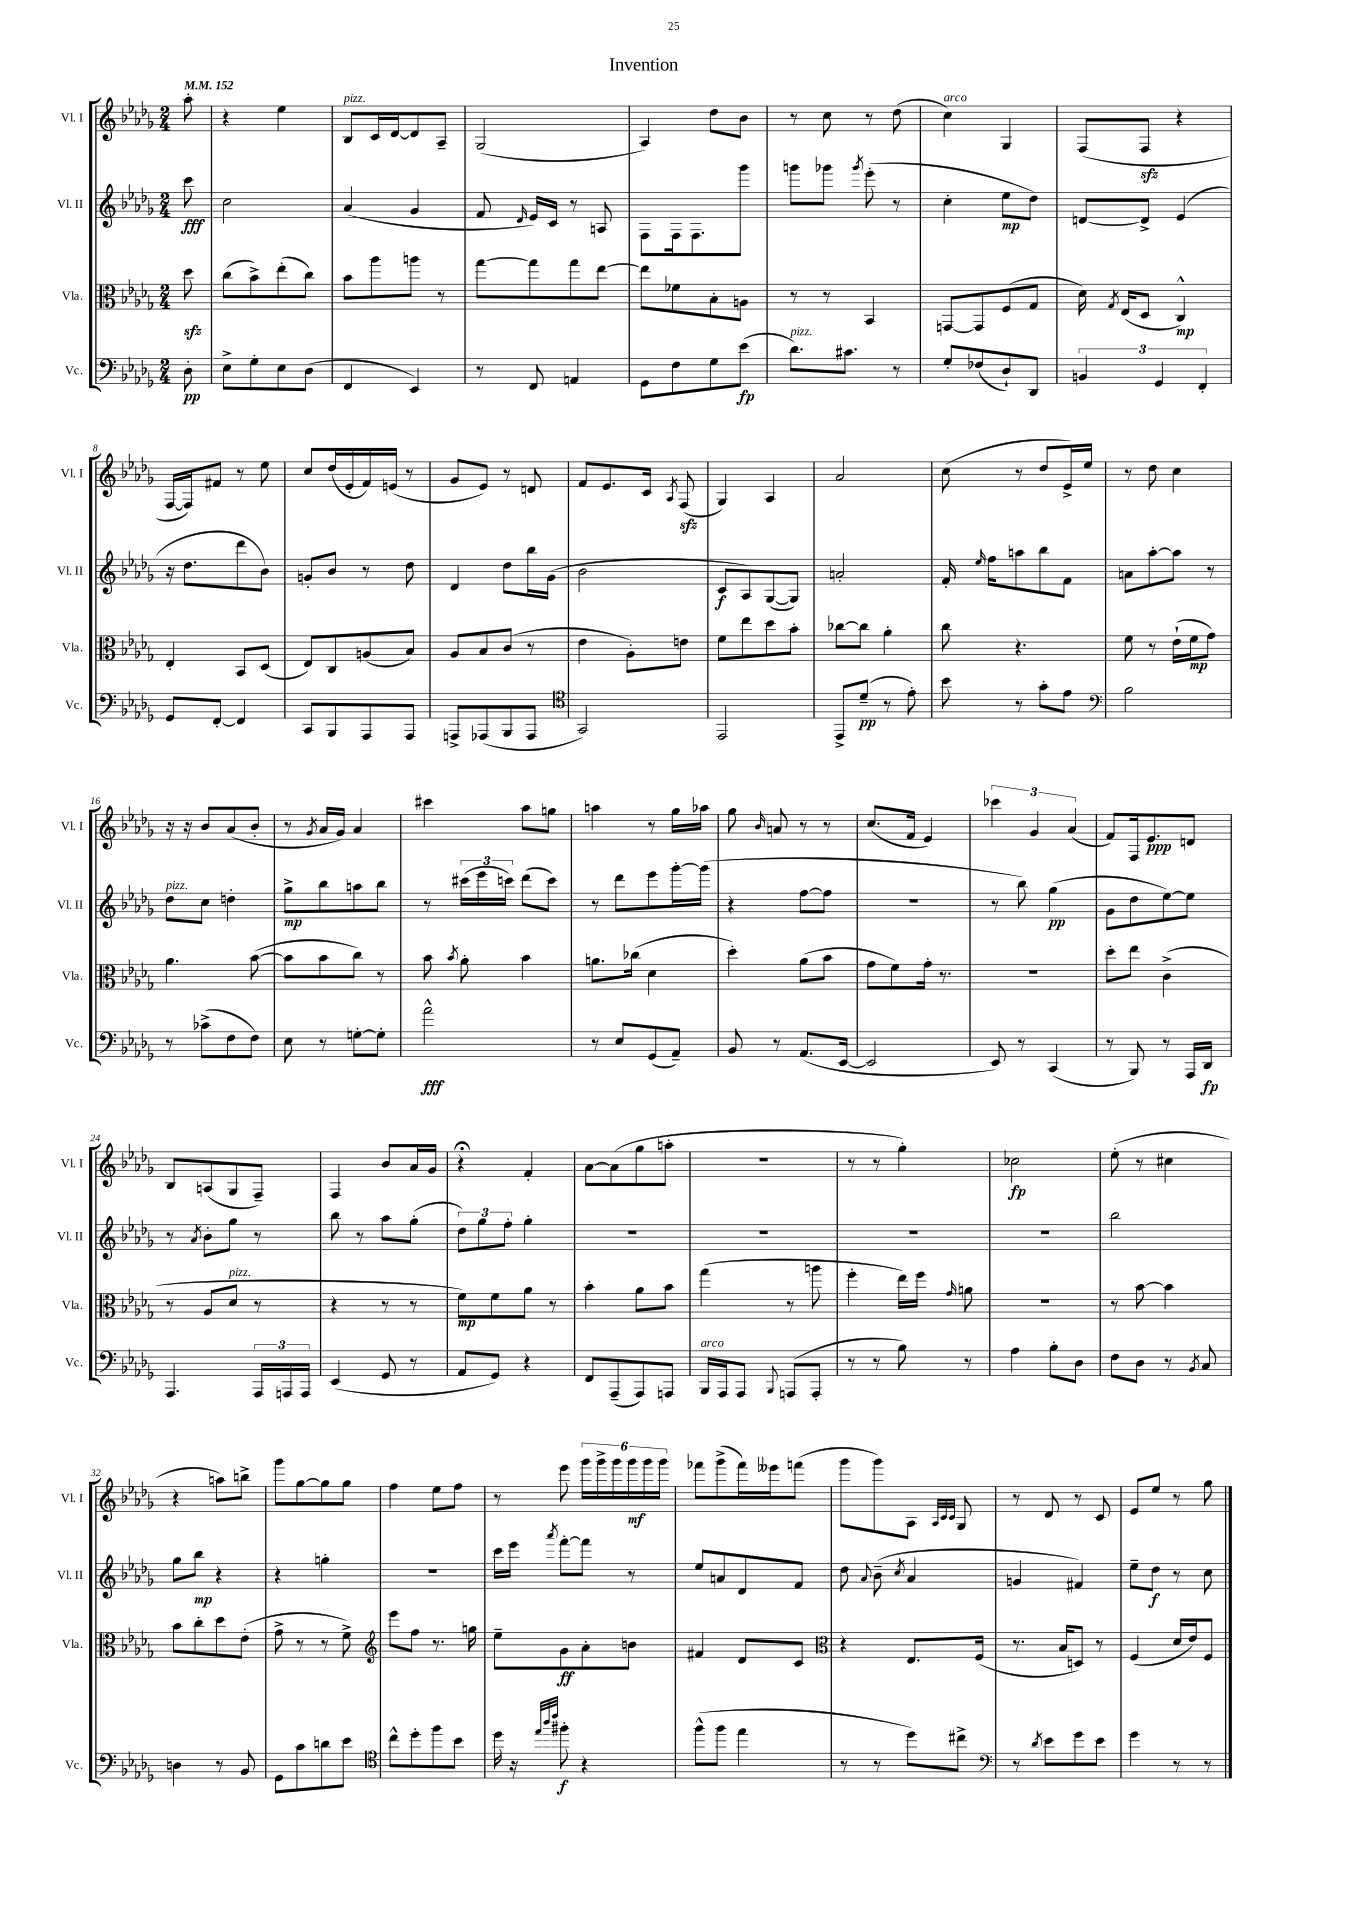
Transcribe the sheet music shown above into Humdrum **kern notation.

**kern	**kern	**kern	**kern
*staff4	*staff3	*staff2	*staff1
*clefF4	*clefC3	*clefG2	*clefG2
*k[b-e-a-d-g-]	*k[b-e-a-d-g-]	*k[b-e-a-d-g-]	*k[b-e-a-d-g-]
*M2/4	*M2/4	*M2/4	*M2/4
*MM152	*MM152	*MM152	*MM152
8D-'\	8dd-\	8ccc\	8aa-'\
=	=	=	=
8E-^\L	(8cc\L	2cc\	4r
8G-'\	8b-^\)	.	.
8E-\	(8ee-'\	.	4ee-\
(8D-\J	8cc\J)	.	.
=	=	=	=
4FF/	8b-\L	(4a-/	8B-/L
.	8aa-\	.	16c/L
.	.	.	[16d-/J
4EE-/)	8aa\J	4g-/	8d-/]
.	8r	.	8A-~/J
=	=	=	=
8r	[8gg-\L	8f/	(2G-/
.	.	16qqd-/	.
8FF/	8gg-\]	16e-/LL)	.
.	.	16c/JJ	.
4AA/	8gg-\	8r	.
.	[8ee-\J	8A/	.
=	=	=	=
8GG-\L	8ee-\]L	8F\L	4A-/)
8F\	8f-\	16F\k	.
.	.	8.F\	.
8G-\	8B-'\	.	8dd-\L
(8e-\J	8A\J	8ggg-\J	8b-\J
=	=	=	=
8.d-\L)	8r	8ggg\L	8r
.	8r	8ggg-\J	8cc\
8.c#\J	.	.	.
.	.	8qggg-/	.
.	4BB-/	(8eee-'\	8r
8r	.	8r	(8dd-\
=	=	=	=
8G-'/L	[8GG/L	4cc'\	4cc\)
(8F-/	8GG/]	.	.
8D-`/)	(8F/	8ee-\L	4G-/
8DD-/J	8G-/J	8dd-\J)	.
=	=	=	=
6BB/	16d-\)	[8d/L	(8F/L
.	8qG-/	.	.
.	(16E-/LK	.	.
.	8D-/J	8d^/]J	8F/J
6GG-/	.	.	.
.	4C^^/)	(4e-/	4r
6FF'/	.	.	.
=	=	=	=
8GG-/L	4E-'/	16r	[16F/LL
.	.	8.dd-\L	16F/]J)
[8FF'/J	.	.	8f#/J
4FF/]	8BB-/L	8ddd-\	8r
.	(8D-/J	8b-\J)	8ee-\
=	=	=	=
8CC/L	8E-/L)	8g'/L	8cc/L
8BBB-/	8C/	8b-/J	(16dd-/L
.	.	.	16e-'/
8AAA-/	(8A/	8r	16f/)
.	.	.	(16e/JJ
8AAA-/J	8B-/J)	8dd-\	8r
=	=	=	=
8AAA^/L	8A-/L	4d-/	8g-/L
(8AAA-/	8B-/	.	8e-/J)
8BBB-/	(8c/J	8dd-\L	8r
8AAA-/J	8r	16bb-\L	8d/
.	.	(16g-\JJ	.
=	=	=	=
*clefC4	*	*	*
2GG-/)	4e-\	2b-\	8f/L
.	.	.	8.e-/
.	8A-'\L)	.	.
.	.	.	16c/Jk
.	.	.	8qA-/
.	8e\J	.	(8F/
=	=	=	=
2EE-/	8f\L	8c/L	4G-/)
.	8ee-\	8A-/)	.
.	8dd-\	([8G-/	4A-/
.	8b-'\J	8G-/]J)	.
=	=	=	=
8EE-^/L	[8cc-\L	2a'/	2a-/
(8d-~/J	8cc-\]J	.	.
8r	4a-'\	.	.
8e-'\)	.	.	.
=	=	=	=
8b-\	8cc\	16f'/	(8cc\
.	.	16qqee-/	.
.	.	16ff\LK	.
8r	4.r	8aa\	8r
8g-'\L	.	8bb-\	8dd-/L
8e-\J	.	8f\J	16e-^/L)
.	.	.	16ee-/JJ
=	=	=	=
*clefF4	*	*	*
2B-\	8f\	8a\L	8r
.	8r	[8aa-'\	8dd-\
.	(16e-`\LL	8aa-\]J	4cc\
.	16f\J	.	.
.	8g-\J)	8r	.
=	=	=	=
8r	4.a-\	8dd-\L	16r
.	.	.	16r
(8c-^\L	.	8cc\J	8b-/L
8F\	.	4dd'\	(8a-/
8F\J)	([8b-\	.	8b-'/J
=	=	=	=
8E-\	8b-\]L	8gg-^\L	8r
.	.	.	8qg-/
8r	8b-\	8bb-\	16a-/LL
.	.	.	16g-/JJ)
[8G'\L	8cc\J)	8aa\	4a-/
8G'\]J	8r	8bb-\J	.
=	=	=	=
2a-^^\	8b-\	8r	4ccc#\
.	8qb-/	.	.
.	8a-'\	(24ccc#\LL	.
.	.	24eee-\	.
.	.	24ccc\JJ)	.
.	4b-\	(8ddd-\L	8aa-\L
.	.	8ccc\J)	8gg\J
=	=	=	=
8r	8.a\L	8r	4aa\
8E-/L	.	8ddd-\L	.
.	(16cc-\Jk	.	.
(8GG-/	4d-\	8eee-\	8r
8AA-~/J)	.	[16ggg-'\L	16gg-\LL
.	.	(16ggg-\]JJ	16aa-\JJ
=	=	=	=
8BB-/	4dd-'\)	4r	8gg-\
.	.	.	16qqb-/
8r	.	.	8a/
(8.AA-/L	(8a-\L	[8ff\L	8r
.	8b-\J	8ff\]J	8r
[16EE-/Jk	.	.	.
=	=	=	=
2EE-/]	8g-\L	2r	(8.cc/L
.	8f\)	.	.
.	.	.	16f/Jk
.	16g-'\Jk	.	4e-/)
.	8.r	.	.
=	=	=	=
8EE-/)	2r	8r	6ccc-\
8r	.	8bb-\)	.
.	.	.	6g-/
(4CC/	.	(4gg-\	.
.	.	.	(6a-/
=	=	=	=
8r	8dd-'\L	8g-\L	8f/L)
8BBB-/)	8ee-\J	8dd-\	16F/k
.	.	.	8.e-/
8r	(4c^\	[8ee-\)	.
16AAA-/LL	.	8ee-\]J	8d/J
16DD-/JJ	.	.	.
=	=	=	=
4.AAA-/	8r	8r	8B-/L
.	.	8qa-/	.
.	8A-/L	8b-'\L	(8A/
.	8d-/J	8gg-\J	8G-/
24AAA-/LL	8r	8r	8F~/J)
24AAA/	.	.	.
24AAA/JJ	.	.	.
=	=	=	=
(4EE-/	4r	8bb-\	4F/
.	.	8r	.
8GG-/	8r	8aa-\L	8b-/L
8r	8r	(8gg-'\J	16a-/L
.	.	.	16g-/JJ
=	=	=	=
8AA-/L	8f\L)	12dd-\L)	4r;
.	.	12gg-\	.
8GG-/J)	8f\	.	.
.	.	12ff'\J	.
4r	8a-\J	4gg-'\	4f'/
.	8r	.	.
=	=	=	=
8FF/L	4b-'\	2r	[8a-\L
(8AAA-~/	.	.	(8a-\]
8AAA-/)	8a-\L	.	8gg-\
8AAA/J	8b-\J	.	8aa'\J
=	=	=	=
16BBB-/LL	(4gg-\	2r	2r
16AAA-/J	.	.	.
8AAA-/J	.	.	.
8qqBBB-/	.	.	.
(8AAA/L	8r	.	.
8AAA'/J	8aa\	.	.
=	=	=	=
8r	4ff'\	2r	8r
8r	.	.	8r
8B-\)	16ee-\LL)	.	4gg-'\)
.	16ff\JJ	.	.
.	16qqg-/	.	.
8r	8a\	.	.
=	=	=	=
4A-\	2r	2r	2cc-\
8B-'\L	.	.	.
8D-\J	.	.	.
=	=	=	=
8F\L	8r	2bb-\	(8ee-'\
8D-\J	[8b-\	.	8r
8r	4b-\]	.	4cc#\
8qBB-/	.	.	.
8C/	.	.	.
=	=	=	=
4D\	8b-\L	8gg-\L	4r
.	8cc'\	8bb-\J	.
8r	8dd-\	4r	8aa\L)
8BB-/	(8e-'\J	.	8bb^\J
=	=	=	=
8GG-\L	8g-^\	4r	8ggg-\L
8c\	8r	.	[8gg-\
8d\	8r	4gg'\	8gg-\]
8e-\J	8f^\)	.	8gg-\J
=	=	=	=
*clefC4	*clefG2	*	*
8cc^^\L	8eee-\L	2r	4ff\
8dd-'\	8ff\J	.	.
8ff\	8.r	.	8ee-\L
8b-\J	.	.	8ff\J
.	16gg\	.	.
=	=	=	=
16dd-\	8ee-~\L	16ccc\LL	8r
16r	.	16eee-\JJ	.
32qqee-/LLL	.	.	.
32qqaa-/	.	.	.
32qqccc/JJJ	.	8qaaa-/	.
8ff#'\	8g-\	[8fff'\L	8eee-\
4r	8a-'\	8fff\]J	24ggg-\LL
.	.	.	24ggg-^\
.	.	.	24ggg-\
.	8b\J	8r	24ggg-\
.	.	.	24ggg-\
.	.	.	24ggg-\JJ
=	=	=	=
(8ff^^\L	4f#/	8ee-/L	8fff-\L
8ff\J	.	8a/	(8ggg-^\
4ee-\	8d-/L	8d-/	16fff-\L)
.	.	.	16eee--\J
.	8c/J	8f/J	(8fff\J
=	=	=	=
*	*clefC3	*	*
8r	4r	8dd-\	8ggg-\L
.	.	8qqa-/	.
8r	.	(8b-~\	8ggg-\)
.	.	8qcc/	.
8dd-\L)	8.E-/L	4a-/	8A-\J
.	.	.	32qqA-/LLL
.	.	.	32qqc/
.	.	.	32qqc/JJJ
8cc#^\J	.	.	8G-/
.	(16F/Jk	.	.
=	=	=	=
*clefF4	*	*	*
8r	8.r	4g/	8r
8qd-/	.	.	.
8e-\L	.	.	8d-/
.	16B-/LK	.	.
8g-\	8D/J)	4f#/)	8r
8e-\J	8r	.	8c/
=	=	=	=
4g-\	(4F/	8ee-~\L	8e-/L
.	.	8dd-\J	8ee-/J
8r	16d-/LL	8r	8r
.	16e-/J)	.	.
8r	8F/J	8cc\	8gg-\
==	==	==	==
*-	*-	*-	*-
